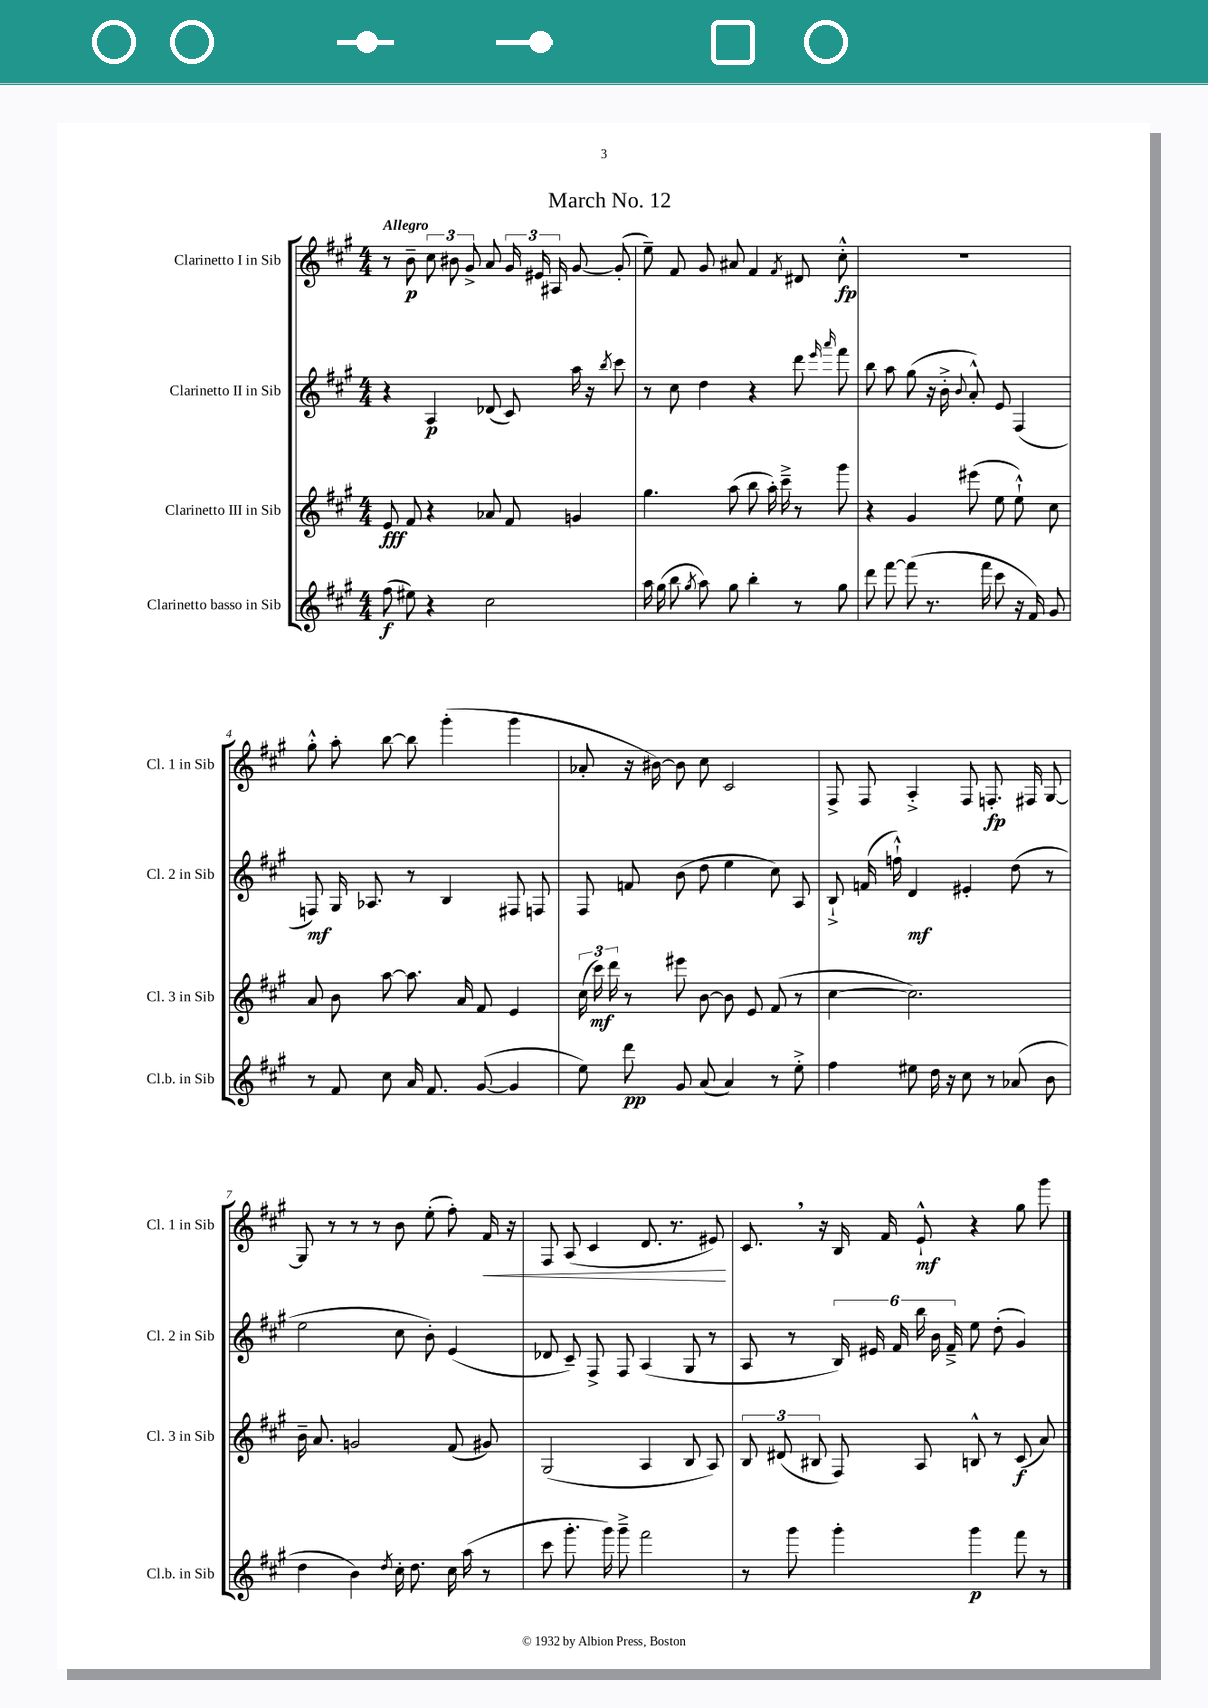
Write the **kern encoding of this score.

**kern	**kern	**kern	**kern
*staff4	*staff3	*staff2	*staff1
*clefG2	*clefG2	*clefG2	*clefG2
*k[f#c#g#]	*k[f#c#g#]	*k[f#c#g#]	*k[f#c#g#]
*M4/4	*M4/4	*M4/4	*M4/4
(8ff#\	8e/	4r	8r
8ee#\)	8f#/	.	8b~\
4r	4r	4A/	12cc#\
.	.	.	12b#\
.	.	.	12g#^/
2cc#\	8a-/	(8d-/	8a/
.	8f#/	8c#/)	24g#/
.	.	.	24e#/
.	.	.	24A#/
.	4g/	16aa\	[8g#/
.	.	16r	.
.	.	8qbb/	.
.	.	8ccc#\	(8g#'/]
=	=	=	=
16aa\	4.gg#\	8r	8ee~\)
(16gg#\	.	.	.
8bb\	.	8cc#\	8f#/
8qgg#/	.	.	.
8aa\)	.	4dd\	8g#/
8gg#\	(8aa\	.	8a#/
4bb'\	8bb\	4r	4f#/
.	16aa'\)	.	.
.	16ccc#~^\	.	.
.	.	.	8qf#/
8r	8r	8ddd\	8d#/
.	.	16qqeee/	.
.	.	16qqaaa/	.
8gg#\	8ggg#\	8fff#\	8cc#'^^\
=	=	=	=
8ddd\	4r	8bb\	1r
[8fff#\	.	8aa\	.
(8fff#\]	4g#/	(8gg#\	.
8.r	.	16r	.
.	.	16b'^\	.
.	.	8qqb/	.
.	(8eee#\	8a'^^/)	.
16fff#\	.	.	.
8ccc#\	8ee\	8e/	.
16r	8ee`^^\)	(4F#/	.
16f#/)	.	.	.
8g#/	8cc#\	.	.
=	=	=	=
8r	8a/	8F/)	8gg#'^^\
8f#/	8b\	16G#/	8aa'\
.	.	8.A-/	.
8cc#\	[8aa\	.	[8bb\
16a/	8.aa\]	8r	8bb\]
8.f#/	.	.	.
.	.	4B/	(4ggg#'\
.	16a/	.	.
([8g#/	8f#/	.	.
4g#/]	4e/	8F#/	4ggg#\
.	.	8F/	.
=	=	=	=
8ee\)	(24cc#\	8F#/	8a-'/
.	24ccc#\)	.	.
.	24ddd\	.	.
8ddd\	8r	8f/	16r
.	.	.	[16b#\)
8g#/	8eee#\	(8b\	8b#\]
(8a/	[8b\	8dd\	8cc#\
4a/)	8b\]	4ee\	2c#/
.	8e/	.	.
8r	(8f#/	8cc#\)	.
8ee'^\	8r	8A/	.
=	=	=	=
4ff#\	[4cc#\	8B`^/	8F#^/
.	.	(16f/	8F#/
.	.	16ff`^^\)	.
8ee#\	2.cc#\])	4d/	4A'^/
16dd\	.	.	.
16r	.	.	.
8cc#\	.	4e#'/	8F#/
8r	.	.	8.F'/
(8a-/	.	(8dd\	.
.	.	.	16F#/
8b\	.	8r	[8G#/
=	=	=	=
4dd\	16b~\	2ee\	8G#/]
.	8.a/	.	.
.	.	.	8r
4b\)	2g/	.	8r
.	.	.	8r
8qdd/	.	.	.
16cc#'\	.	8cc#\	8b\
8.dd\	.	.	.
.	.	8b'\)	(8ee'\
16cc#\	(8f#/	(4e/	8ff#'\)
(16aa\	.	.	.
8r	8g#/)	.	16f#/
.	.	.	16r
=	=	=	=
8ccc#\	(2G#/	8d-/	8F#/
8.ggg#'\	.	8c#~/)	(8A/
.	.	8F#^/	4c#/
16ggg#\)	.	.	.
8ggg#~^\	.	8F#/	.
2fff#\	4A/	(4A/	8.d/
.	.	.	8.r
.	8B/	8G#/	.
.	8A/)	8r	8e#/)
=	=	=	=
8r	12B/	8A/	8.c#/
.	(12d#/	.	.
8ggg#\	.	8r	.
.	12B#/	.	.
.	.	.	16r
4ggg#'\	8F#/)	24B/)	16B/
.	.	24e#/	.
.	.	.	16f#/
.	.	24f#/	.
.	8A/	24bb\	8e`^^/
.	.	24b\	.
.	.	24f#~^/	.
4ggg#\	8B^^/	8ee\	4r
.	8r	(8dd'\	.
8fff#\	(8c#/	4g#/)	8gg#\
8r	8a/)	.	8ggg#\
==	==	==	==
*-	*-	*-	*-
